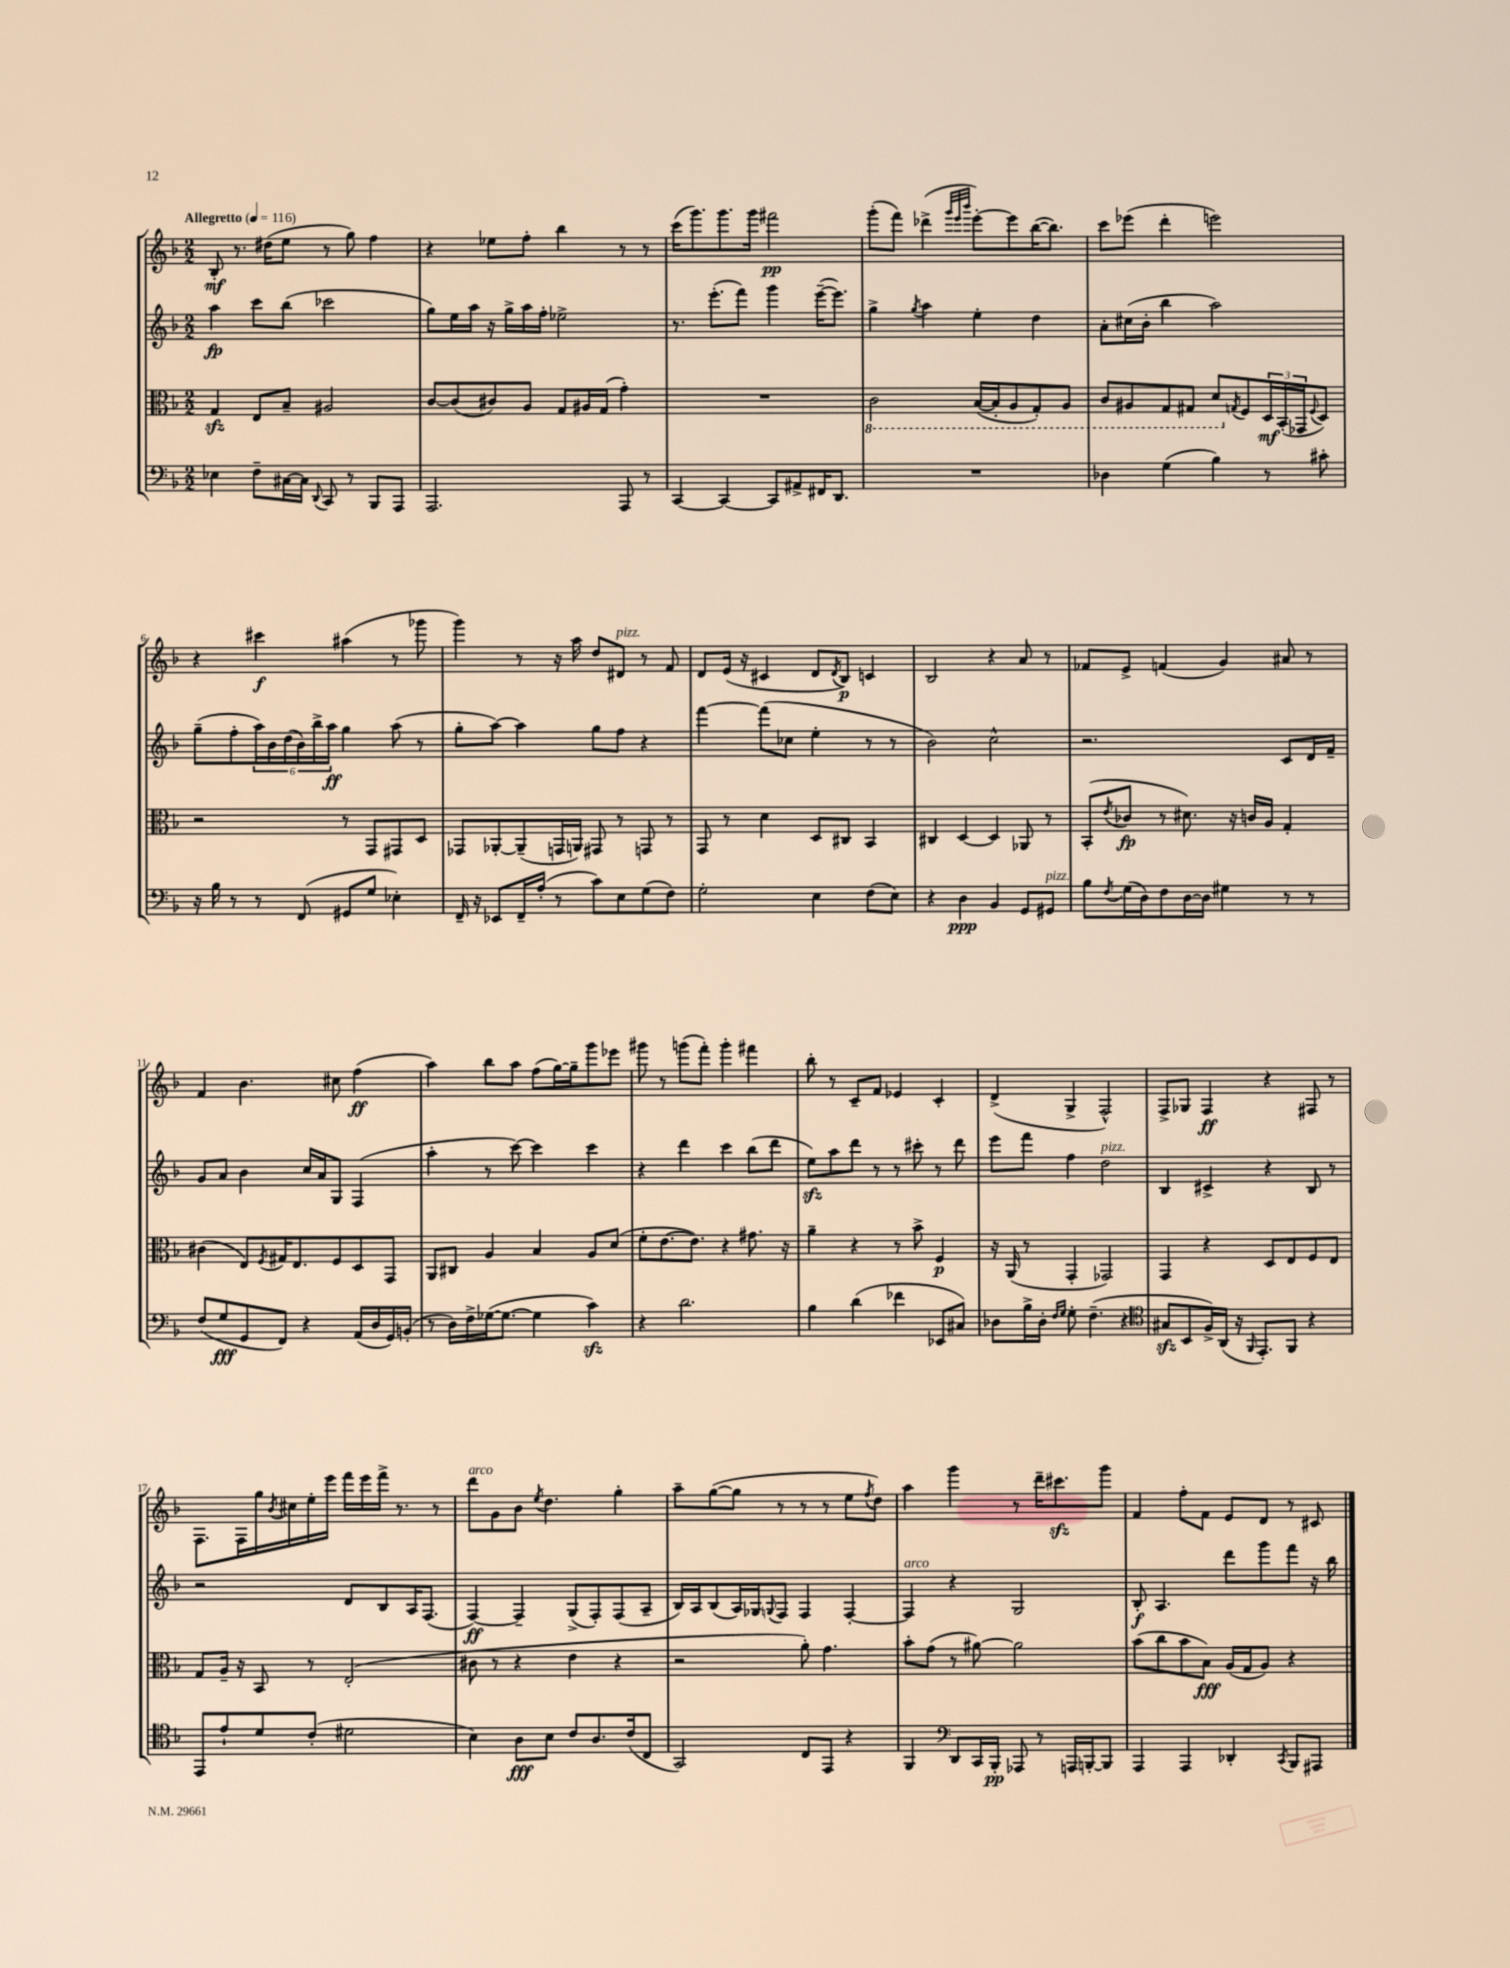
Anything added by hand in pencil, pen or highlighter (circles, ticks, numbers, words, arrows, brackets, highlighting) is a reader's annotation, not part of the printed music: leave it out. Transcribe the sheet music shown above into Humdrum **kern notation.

**kern	**dynam	**kern	**dynam	**kern	**dynam	**kern	**dynam
*part4	*part4	*part3	*part3	*part2	*part2	*part1	*part1
*staff4	*staff4	*staff3	*staff3	*staff2	*staff2	*staff1	*staff1
*clefF4	*	*clefC3	*	*clefG2	*	*clefG2	*
*k[b-]	*	*k[b-]	*	*k[b-]	*	*k[b-]	*
*M2/2	*	*M2/2	*	*M2/2	*	*M2/2	*
*MM116	*	*MM116	*	*MM116	*	*MM116	*
=1	=1	=1	=1	=1	=1	=1	=1
!	!	!	!	!	!	!LO:TX:a:B:t=Allegretto	!
4E-X\	.	4Gzz/	.	4aa\	fp	8B-'/	mf
.	.	.	.	.	.	8.r	.
8F~\L	.	8E/L	.	8ccc\L	.	.	.
.	.	.	.	.	.	(16dd#X\KL	.
[16C#X\L	.	8B-~/J	.	(8bb-\J	.	8ee\J	.
16C#\JJ]	.	.	.	.	.	.	.
8qqDD/	.	.	.	.	.	.	.
8CC/	.	2A#X/	.	2ccc-X\	.	8r	.
8r	.	.	.	.	.	8gg\)	.
8BBB-/L	.	.	.	.	.	4ff\	.
8AAA/J	.	.	.	.	.	.	.
=2	=2	=2	=2	=2	=2	=2	=2
2.AAA/	.	[8c/L	.	8gg\L)	.	4r	.
.	.	(8c/]	.	16ee\L	.	.	.
.	.	.	.	16aa\JJ	.	.	.
.	.	8c#X/)	.	16r	.	8ee-X\L	.
.	.	.	.	16gg^\LL	.	.	.
.	.	8A/J	.	16aa\	.	8ff'\J	.
.	.	.	.	16ff'\JJ	.	.	.
.	.	8G/L	.	2ee-X^\	.	4bb-\	.
.	.	16A#X/L	.	.	.	.	.
.	.	(16G/JJ	.	.	.	.	.
8AAA/	.	4g'\)	.	.	.	8r	.
8r	.	.	.	.	.	8r	.
=3	=3	=3	=3	=3	=3	=3	=3
[4CC/	.	1r	.	8.r	.	(16ccc\KL	.
.	.	.	.	.	.	8.ggg\)	.
.	.	.	.	(8.eee'\L	.	.	.
4CC/_	.	.	.	.	.	8.ggg\	.
.	.	.	.	8fff\J)	.	.	.
.	.	.	.	.	.	16ggg\Jk	.
8CC/L]	.	.	.	4ggg\	.	2fff#X\	pp
8AA#X^/	.	.	.	.	.	.	.
16FF#X/K	.	.	.	([16eee~\KL	.	.	.
8.DD/J	.	.	.	8.eee\J])	.	.	.
=4	=4	=4	=4	=4	=4	=4	=4
*	*	*8ba	*	*	*	*	*
1r	.	2C\	.	4gg^\	.	(8ggg'\L	.
.	.	.	.	.	.	8fff\J)	.
.	.	.	.	8qgg/	.	.	.
.	.	.	.	4aa\	.	(4ddd-X^\	.
.	.	.	.	.	.	32qqggg/LLL	.
.	.	.	.	.	.	32qqeee/	.
.	.	.	.	.	.	32qqbbb-/JJJ	.
.	.	([16BB-/LL	.	4ee'\	.	[8eee'\L)	.
.	.	16BB-'/J]	.	.	.	.	.
.	.	8AA/	.	.	.	8eee\]	.
.	.	8GG'/)	.	4dd\	.	([16bb-\K	.
.	.	.	.	.	.	8.bb-\J])	.
.	.	8AA/J	.	.	.	.	.
=5	=5	=5	=5	=5	=5	=5	=5
4D-X\	.	8C/L	.	8a'\L	.	8ccc\L	.
.	.	8AA#X/	.	(16cc#X\L	.	(8eee-X\J	.
.	.	.	.	16b-'\JJ	.	.	.
(4G\	.	8GG/	.	4bb-\	.	4ddd'\	.
.	.	8GG#X/J	.	.	.	.	.
4B-\)	.	8D/L	.	2aa\)	.	2eeen\)	.
*	*	*X8ba	*	*	*	*	*
.	.	8qGn/	.	.	.	.	.
.	.	8F/	.	.	.	.	.
8r	.	24D/L	mf	.	.	.	.
.	.	(24BB-'/	.	.	.	.	.
.	.	24GG-X/J	.	.	.	.	.
.	.	8qqF/	.	.	.	.	.
8c#X'\	.	8D/J)	.	.	.	.	.
!!LO:LB:g=z
=6	=6	=6	=6	=6	=6	=6	=6
16r	.	2r	.	(8gg~\L	.	4r	.
16B-\	.	.	.	.	.	.	.
8r	.	.	.	8ff'\	.	.	.
8r	.	.	.	24aa\L)	.	4ccc#X\	f
.	.	.	.	24b-\	.	.	.
.	.	.	.	(24dd\	.	.	.
(8FF/	.	.	.	24b-\)	.	.	.
.	.	.	.	24bb-^\	.	.	.
.	.	.	.	24aa\JJ	ff	.	.
8GG#X/L	.	8r	.	4gg\	.	(4aa#X\	.
8G/J	.	8GG/L	.	.	.	.	.
4E-X'\)	.	8GG#X/	.	(8aa\	.	8r	.
.	.	8D/J	.	8r	.	8ggg-X\	.
=7	=7	=7	=7	=7	=7	=7	=7
16FF~/	.	8GG-X/L	.	8gg'\L	.	4ggg\)	.
16r	.	.	.	.	.	.	.
8EE-X/L	.	[8AA-X'/	.	[8aa\J)	.	.	.
16FF~/L	.	(8AA-~/]	.	4aa\]	.	8r	.
(16A'/JJ	.	.	.	.	.	.	.
8r	.	16GGn/L	.	.	.	16r	.
.	.	16AAn/JJ)	.	.	.	16aa\	.
8c\L)	.	8GG#X/	.	8gg\L	.	8dd/L	.
!	!	!	!	!	!	!LO:TX:a:i:t=pizz.	!
8E\	.	8r	.	8ff\J	.	8d#X/J	.
(8G\	.	8GGn/	.	4r	.	8r	.
8F\J)	.	8r	.	.	.	8f/	.
=8	=8	=8	=8	=8	=8	=8	=8
2G'\	.	8GG/	.	[4fff\	.	8d/L	.
.	.	8r	.	.	.	(16e/Jk	.
.	.	.	.	.	.	16r	.
.	.	4d\	.	(8fff\L]	.	4c#X/	.
.	.	.	.	8cc-X\J	.	.	.
4E\	.	8D/L	.	4ee'\	.	8d/L	.
.	.	.	.	.	.	8qd/	.
.	.	8C#X/J	.	.	.	8B-/J)	p
(8F\L	.	4BB-/	.	8r	.	4cn/	.
8E\J)	.	.	.	8r	.	.	.
=9	=9	=9	=9	=9	=9	=9	=9
4r	.	4C#X/	.	2b-\)	.	2B-/	.
4D\	ppp	[4D/	.	.	.	.	.
4BB-/	.	4D/]	.	2cc^^\	.	4r	.
8GG/L	.	8AA-X/	.	.	.	8a/	.
!LO:TX:a:i:t=pizz.	!	!	!	!	!	!	!
8GG#X/J	.	8r	.	.	.	8r	.
=10	=10	=10	=10	=10	=10	=10	=10
8B-\L	.	(8BB-'/L	.	2.r	.	8f-X/L	.
8qF/	.	8qe/	.	.	.	.	.
(16G\L	.	8c-X/J	fp	.	.	8e^/J	.
16D\J)	.	.	.	.	.	.	.
8F\	.	8r	.	.	.	(4fn/	.
[16D\L	.	8.d#X\)	.	.	.	.	.
16D\JJ]	.	.	.	.	.	.	.
4G#X\	.	.	.	.	.	4g/)	.
.	.	16r	.	.	.	.	.
.	.	16cn/LL	.	.	.	.	.
.	.	16A/JJ	.	.	.	.	.
8r	.	4G'/	.	8c/L	.	8a#X/	.
8r	.	.	.	16d/L	.	8r	.
.	.	.	.	16f~/JJ	.	.	.
!!LO:LB:g=z
=11	=11	=11	=11	=11	=11	=11	=11
(8F/L	.	(4c#X\	.	8g/L	.	4f/	.
8G/	fff	.	.	8a/J	.	.	.
8GG/	.	8E/L)	.	4b-\	.	4.b-\	.
.	.	8qF/	.	.	.	.	.
8FF/J)	.	16G#X/K	.	.	.	.	.
.	.	8.E/	.	.	.	.	.
4r	.	.	.	16cc/LL	.	.	.
.	.	.	.	16a/J	.	.	.
.	.	8F/	.	8G/J	.	8cc#X\	.
(16AA/LL	.	8D/	.	(4F/	.	(4ff\	ff
16D/	.	.	.	.	.	.	.
16GG/)	.	8GG/J	.	.	.	.	.
(16BBn'/JJ	.	.	.	.	.	.	.
=12	=12	=12	=12	=12	=12	=12	=12
8r	.	8AA/L	.	4aa'\	.	4aa\)	.
16D\LL)	.	8C#X/J	.	.	.	.	.
16F^\	.	.	.	.	.	.	.
([16G-X\J	.	4A/	.	8r	.	8bb-\L	.
8.G-\J_	.	.	.	.	.	.	.
.	.	.	.	[8ccc\)	.	8aa\J	.
4G-\]	.	4B-/	.	4ccc\]	.	(8ff\L	.
.	.	.	.	.	.	[16gg\L)	.
.	.	.	.	.	.	16gg~\J]	.
4czz\)	.	8A/L	.	4ccc\	.	8ggg\	.
.	.	(8d/J	.	.	.	8eee-X\J	.
=13	=13	=13	=13	=13	=13	=13	=13
4r	.	8f'\L	.	4r	.	8ggg#X\	.
.	.	[8.e\	.	.	.	8r	.
2.d\	.	.	.	4ddd\	.	(8gggn\L	.
.	.	8.e\J])	.	.	.	.	.
.	.	.	.	.	.	8fff'\J)	.
.	.	4r	.	4ccc\	.	4ggg'\	.
.	.	8.g#X\	.	(8bb-\L	.	4fff#X\	.
.	.	.	.	8ddd\J	.	.	.
.	.	16r	.	.	.	.	.
=14	=14	=14	=14	=14	=14	=14	=14
4B-\	.	4a~\	.	8eezz\L)	.	8bb-'\	.
.	.	.	.	8aa\	.	8r	.
(4d\	.	4r	.	8ddd\J	.	8c~/L	.
.	.	.	.	8r	.	8f/J	.
4f-X\	.	8r	.	8r	.	4e-X/	.
.	.	8b-^\	.	8ccc#X'\	.	.	.
8EE-X/L	.	4F/	p	8r	.	4c'/	.
8C#X/J)	.	.	.	8ddd\	.	.	.
=15	=15	=15	=15	=15	=15	=15	=15
8D-X\L	.	16r	.	8eee\L	.	(4d^/	.
.	.	(16AA/	.	.	.	.	.
16B-^\L	.	8r	.	8fff\J	.	.	.
16D-'\JJ	.	.	.	.	.	.	.
16qqF/LL	.	.	.	.	.	.	.
16qqG/JJ	.	.	.	.	.	.	.
8G'\	.	4GG'/	.	4ff\	.	4G^/	.
(4.F~\	.	.	.	.	.	.	.
!	!	!	!	!LO:TX:a:i:t=pizz.	!	!	!
.	.	2GG-X/)	.	2dd\	.	2F^^/)	.
4r	.	.	.	.	.	.	.
=16	=16	=16	=16	=16	=16	=16	=16
*clefC4	*	*	*	*	*	*	*
8G#Xzz/L	.	4GG/	.	4B-/	.	8F^/L	.
8BB-/	.	.	.	.	.	8G-X/J	.
16F^/L)	.	4r	.	4c#X^/	.	4F/	ff
(16AA/JJ	.	.	.	.	.	.	.
16r	.	.	.	.	.	.	.
16qqFF/	.	.	.	.	.	.	.
8.EE'/L)	.	.	.	.	.	.	.
.	.	8D/L	.	4r	.	4r	.
8FF/J	.	8E/	.	.	.	.	.
4r	.	8F/	.	8B-/	.	8F#X/	.
.	.	8E/J	.	8r	.	8r	.
!!LO:LB:g=z
=17	=17	=17	=17	=17	=17	=17	=17
8EE/L	.	8G/L	.	2r	.	8.F\L	.
8e`/	.	16A~/Jk	.	.	.	.	.
.	.	16r	.	.	.	16F\L	.
8d/	.	8BB-/	.	.	.	16gg\	.
.	.	.	.	.	.	8qb-/	.
.	.	.	.	.	.	16cc#X\	.
(8c'/J	.	8r	.	.	.	16ee'\	.
.	.	.	.	.	.	16eee\JJ	.
2d#X\	.	(2E'/	.	8d/L	.	16fff\LL	.
.	.	.	.	.	.	16eee\	.
.	.	.	.	8B-/	.	16fff^\JJ	.
.	.	.	.	.	.	8.r	.
.	.	.	.	16A/K	.	.	.
.	.	.	.	(8.F/J	.	.	.
.	.	.	.	.	.	8r	.
=18	=18	=18	=18	=18	=18	=18	=18
!	!	!	!	!	!	!LO:TX:a:i:t=arco	!
4B-\)	.	8c#X\	.	[4F/)	ff	8ddd\L	.
.	.	8r	.	.	.	8g\	.
8A\L	fff	4r	.	4F~/]	.	8b-\J	.
.	.	.	.	.	.	8qee/	.
8B-\J	.	.	.	.	.	4.dd\	.
8c/L	.	4e\	.	(8G^/L	.	.	.
8.A/	.	.	.	8F'/)	.	.	.
.	.	4r	.	(8F/	.	4gg'\	.
(16c/k	.	.	.	.	.	.	.
8C/J	.	.	.	8A~/J	.	.	.
=19	=19	=19	=19	=19	=19	=19	=19
2GG/)	.	2r	.	16B-/LL)	.	8aa~\L	.
.	.	.	.	16A/J	.	.	.
.	.	.	.	(8B-/	.	([8gg\	.
.	.	.	.	16A/L)	.	8gg\J]	.
.	.	.	.	16G-X/J	.	.	.
.	.	.	.	8qqGn/	.	.	.
.	.	.	.	8F/J	.	8r	.
8C/L	.	8a'\)	.	4F/	.	8r	.
8EE/J	.	4.g\	.	.	.	8r	.
4r	.	.	.	[4F'/	.	8ee\L	.
.	.	.	.	.	.	8qff/	.
.	.	.	.	.	.	8dd\J)	.
=20	=20	=20	=20	=20	=20	=20	=20
!	!	!	!	!LO:TX:a:i:t=arco	!	!	!
4FF/	.	8b-'\L	.	4F/]	.	4aa\	.
.	.	(8g\J	.	.	.	.	.
*clefF4	*	*	*	*	*	*	*
8DD/L	.	8r	.	4r	.	4ggg\	.
16CC/L	.	[8a#X\)	.	.	.	.	.
16BBB-'/JJ	pp	.	.	.	.	.	.
8AAA-X/	.	2a#\]	.	2G/	.	8r	.
8r	.	.	.	.	.	16ddd~\KL	.
.	.	.	.	.	.	8.ccc#Xzz\	.
16AAAn/LL	.	.	.	.	.	.	.
[16BBBn'/J	.	.	.	.	.	.	.
8BBB/J]	.	.	.	.	.	8ggg\J	.
=21	=21	=21	=21	=21	=21	=21	=21
4AAA/	.	(8b-\L	.	8B-'/	f	4f/	.
.	.	8cc\	.	4.A/	.	.	.
4AAA/	.	8b-\	.	.	.	8ff'\L	.
.	.	8B-\J)	fff	.	.	8f\J	.
4DD-X'/	.	(16A/LL	.	8ddd\L	.	8e/L	.
.	.	16G/J	.	.	.	.	.
.	.	8A/J)	.	8ggg\	.	8d/J	.
8qCC/	.	.	.	.	.	.	.
8BBB-/L	.	4r	.	8fff\J	.	8r	.
8AAA#X/J	.	.	.	16r	.	8c#X/	.
.	.	.	.	16bb-\	.	.	.
==	==	==	==	==	==	==	==
*-	*-	*-	*-	*-	*-	*-	*-
